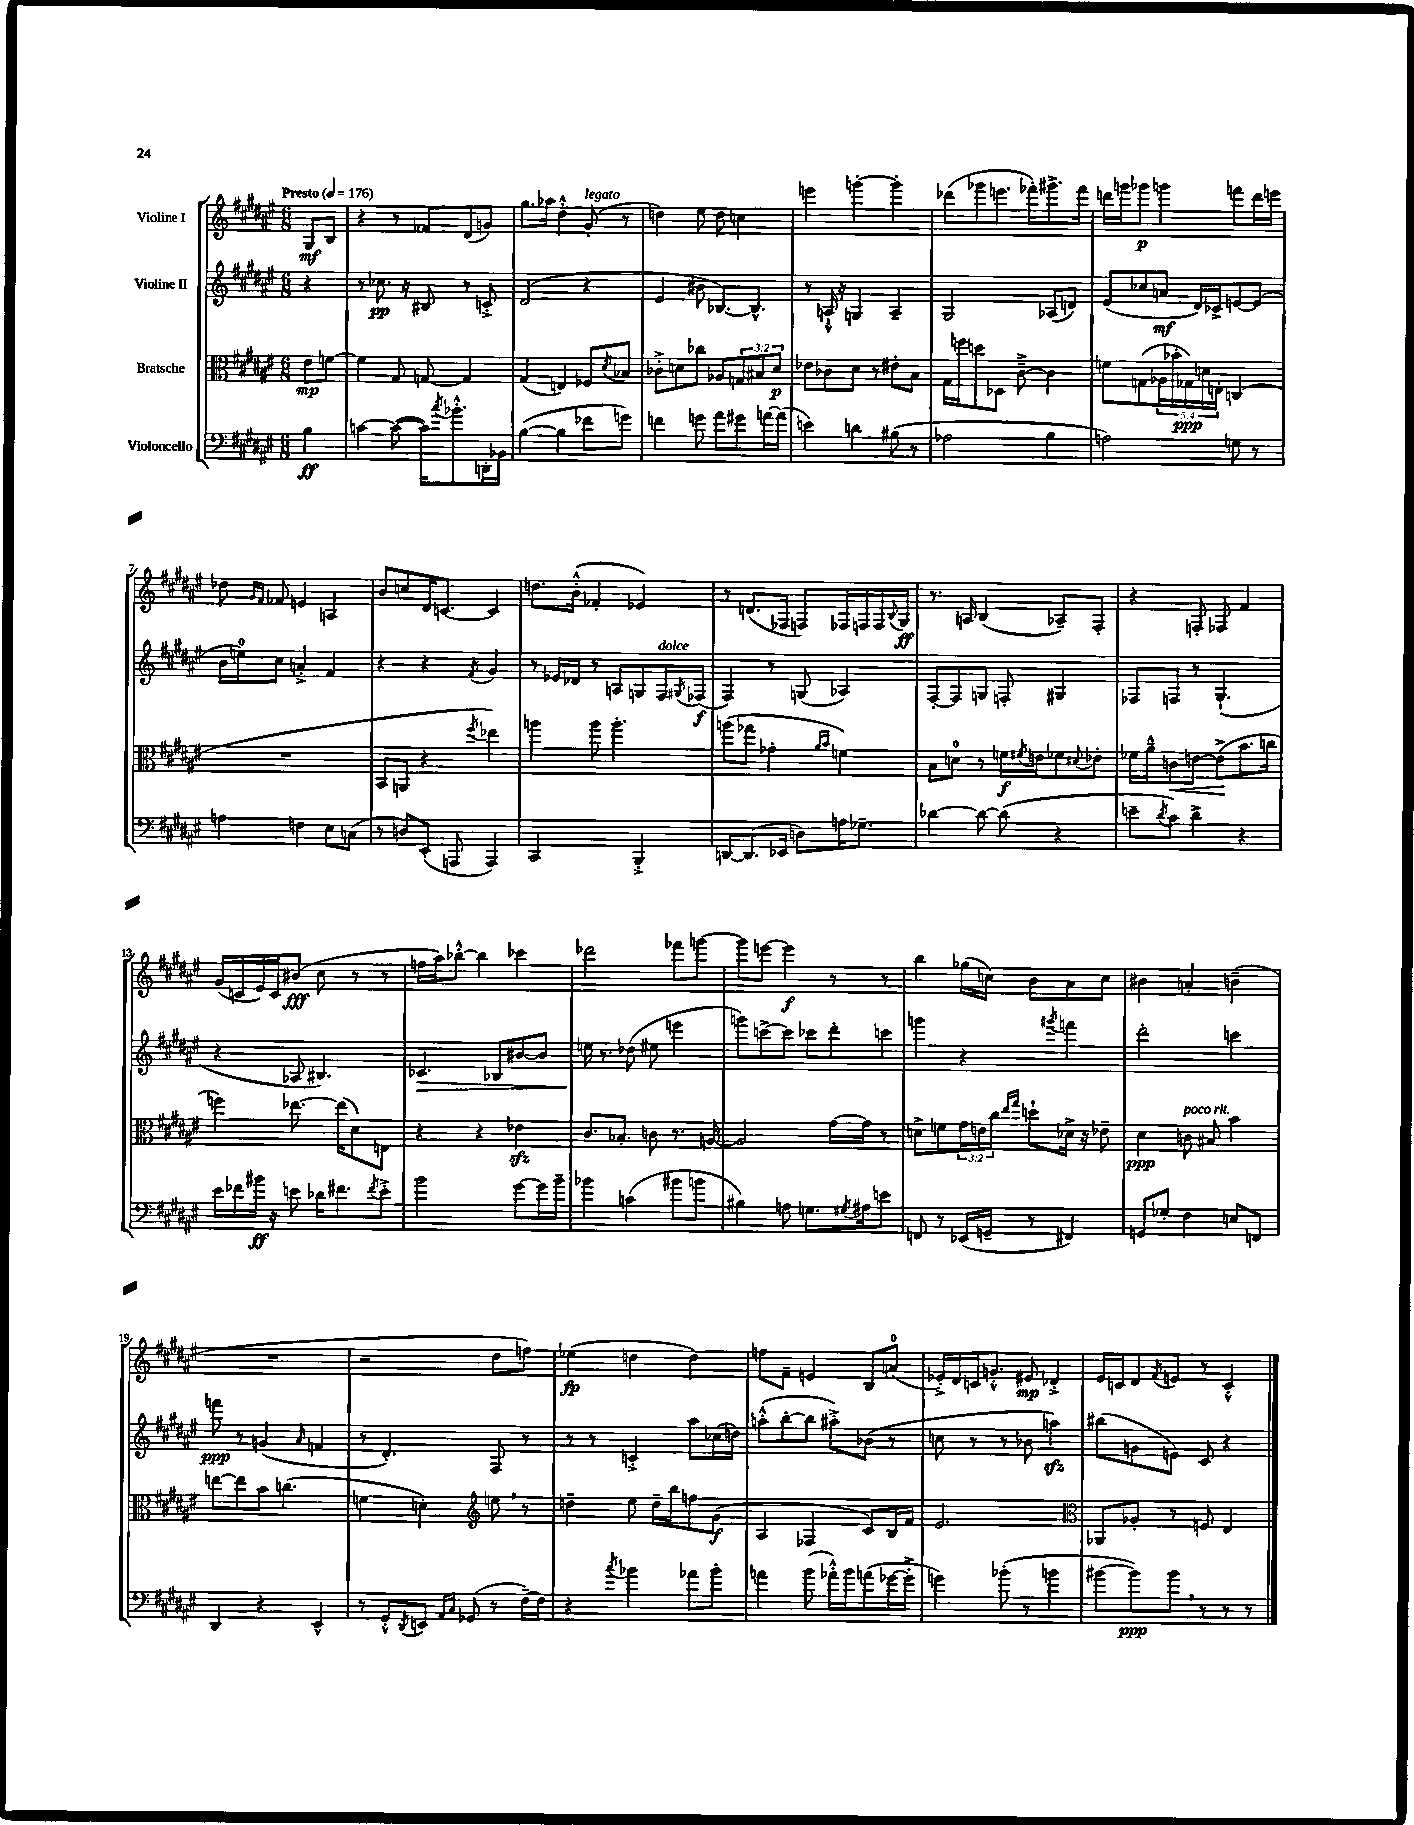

**kern	**kern	**kern	**kern
*staff4	*staff3	*staff2	*staff1
*clefF4	*clefC3	*clefG2	*clefG2
*k[f#c#g#d#a#e#]	*k[f#c#g#d#a#e#]	*k[f#c#g#d#a#e#]	*k[f#c#g#d#a#e#]
*M6/8	*M6/8	*M6/8	*M6/8
*MM176	*MM176	*MM176	*MM176
4B	8e#	4r	8G#
.	[8f	.	8B
=	=	=	=
[4c	4f]	8r	4r
.	.	8.cc-	.
(8c_	8G#	.	8r
.	.	16r	.
16c])	[8G	8B#	8f-
8qcc#	.	.	.
8.b-'^^	.	.	.
.	4G]	8r	(8d#
16DD'	.	8c'^	8g)
16BB-	.	.	.
=	=	=	=
([4B	(4G#	(2d#	8.gg#
.	.	.	16aa-
4B]	4E)	.	4dd#'^^
8f-	8F-	4r	(8g#'
.	8qd#	.	.
8g)	8B-	.	8r
=	=	=	=
4f	8c-'^	4e#	4dd)
.	8d	.	.
8g	8cc-	8b#	8ee#
8a#	8A-	[8.B-)	8dd
8g#	12G	.	4cc
.	.	8.B-^^]	.
.	12B#	.	.
[16a	.	.	.
.	12d	.	.
(16a]	.	.	.
=	=	=	=
4e)	8e-	8r	4eee
.	8c-	16A`^^	.
.	.	16r	.
4d	8d#	4G	[4ggg'
.	8r	.	.
(8B#	8e#'	4A~	4ggg']
8r	8B	.	.
=	=	=	=
2A-	16G#	2G#	(8ddd-
.	16ff	.	.
.	8dd	.	8ggg-
.	8D-	.	8.eee
.	[8c#~^	.	.
.	.	.	16fff-')
4B	4c#]	(8A-	8.ggg#^
.	.	8d)	.
.	.	.	16fff-
=	=	=	=
2A)	8f	(8e#	16ddd
.	.	.	16ggg
.	(8G	8cc-	8ggg-
.	20A-	8a	4ggg
.	20b-'	.	.
.	20G-)	.	.
.	.	16d#)	.
.	20d	.	.
.	.	16c-^	.
.	20E'	.	.
8G	(4C	[8e	8fff
8r	.	(8e]	16ddd
.	.	.	16eee
=	=	=	=
4A	2.r	16b	8dd-
.	.	16ee)	.
.	.	.	16qqg#
.	.	.	16qqf#
.	.	8cc#	8f-
4F	.	4a'^	4e
8E#	.	4f#	4A
(8C	.	.	.
=	=	=	=
8r	8BB	4r	8b
8D)	8AA	.	8cc
(8EE#'	4r	4r	16d#
.	.	.	[8.c
8AAA	.	.	.
.	8qff#	8qf#	.
4AAA)	4ee-)	4g#	4c]
=	=	=	=
2CC#	4aa	8r	8.dd
.	.	16e-	.
.	.	16d-	(16b'^^
.	8aa	8r	4f-'
.	4.aa'	8A	.
4BBB'^	.	8G	4e-)
.	.	16F#	.
.	.	8qG#	.
.	.	(16F-	.
=	=	=	=
[8DD	(8aa	4F#)	8r
(8.DD]	8gg-	.	(8.d
.	4g-'	8r	.
16EE-	.	.	16F-
8D)	.	(8G	8F)
.	16qqa#	.	.
.	16qqb	.	.
16A	4f)	4A-)	16F-
8.G-~	.	.	16F
.	.	.	16F
.	.	.	8qqB
.	.	.	16G#
=	=	=	=
[4d-	8B	[8F#'	8.r
.	8d	8F#]	.
.	.	.	16A
8d-_	8r	8G	(4B
(8d-]	16f	8F'	.
.	8qf#	.	.
.	16e	.	.
4r	8f-	4G#	8A-~)
.	8qqd#	.	.
.	8e-'	.	8F#'
=	=	=	=
8e~	16f-	8F-	4r
.	16a#~^^	.	.
8qd#	.	.	.
8c#)	8c	8F	.
4d#^	[8e	8r	8F'
.	(8e^]	(4.G#`	8F-
4r	8.b	.	4f#
.	16cc	.	.
=	=	=	=
16e#	4ff)	4r	(16g#
16f-	.	.	16c
16b#	.	.	16e#)
16r	.	.	16c
8e	[8.ee-	8A-	(8b#
16d-	.	4.B#)	8cc#
8.f#	(16ee-]	.	.
.	8d#)	.	8r
8qf#	.	.	.
8e'^	8E	.	8r
=	=	=	=
2b	4r	4.c-	16ff
.	.	.	16aa#)
.	.	.	[8bb-'^^
.	4r	.	4bb-]
.	.	8B-	.
[8g#	4e-	[8b#	4ccc-
16g#]	.	8b#]	.
16b~	.	.	.
=	=	=	=
4b-	8.c#	16ee	2ddd-
.	.	8.r	.
.	8.B-'	.	.
(4c	.	(8dd-	.
.	8c	8ee#	.
8b#	8.r	4eee	8fff-
8b	.	.	[8ggg
.	[16A	.	.
=	=	=	=
4B#)	2A]	8ggg)	8ggg]
.	.	[8ccc^	[8eee
8A	.	8ccc]	4eee]
8.G	.	8ccc-	.
.	[16g#	8ddd#'	8r
8qG#	.	.	.
16A#	16g#]	.	.
8e	8r	8ccc	8r
=	=	=	=
8FF	8d^	4ggg	4bb
8r	8f	.	.
(16EE-	24g#	4r	(16gg-
.	24e	.	.
16GG~	.	.	16cc)
.	24cc#	.	.
.	16qqee#	.	.
.	16qqgg#	.	.
8r	8dd`	.	8b
.	.	8qggg#	.
4FF#)	16d-^	4fff	8a#
.	16r	.	.
.	8e-~	.	8cc
=	=	=	=
8GG	4d#	2ddd#'	4b#
8G-'	.	.	.
4F#	8c	.	4a'
.	8B#	.	.
8E	4b	4ccc	(4b~
8FF	.	.	.
=	=	=	=
4DD#	[8ee	8fff	2.r
.	8ee]	8r	.
4r	8b	(4g	.
.	(4.cc	.	.
.	.	16qqa#	.
4EE#^^	.	4f	.
=	=	=	=
8r	4f	8r	2r
8GG#'^^	.	4.d#')	.
8qDD#	.	.	.
8EE	4d')	.	.
16qqAA#	.	.	.
16qqC#	.	.	.
(8GG-	.	.	.
*	*clefG2	*	*
8r	8ee	8F#	8dd#
[16F#~)	8r	8r	8ff)
16F#]	.	.	.
=	=	=	=
4r	4dd~	8r	(4ee-
.	.	8r	.
8qcc#	.	.	.
4b-	8ee#	4c'^	4dd
.	16dd~	.	.
.	16bb	.	.
8a-	8ff	8aa#	4dd)
8b-'	(8g#	(16cc-	.
.	.	16dd)	.
=	=	=	=
4a	4A#	(8aa'^^	8ff
.	.	[8bb'	8f#~
(8b	4F-	8bb]	4e
16a-'^^)	.	8aa#'^)	.
16b	.	.	.
(8a	8c#)	(8b-	8B
[16g-	16B	8r	(8a
16g-'^]	16f#	.	.
=	=	=	=
4g)	2.e#	8cc	16e-'^)
.	.	.	16d#
.	.	8r	16c
.	.	.	8.g'^^
(8b-'	.	8r	.
8r	.	8b-	8e#
4b	.	4aa)	4d-'^
=	=	=	=
*	*clefC3	*	*
[8b#	8AA-	(8bb#	16e#
.	.	.	16c
8b#])	8A-'	8g	8d#
.	.	.	8qf#
8b#	8r	8e)	8e
8r	8F	8c#	8r
8r	4E#	4r	4c'^^
8r	.	.	.
==	==	==	==
*-	*-	*-	*-
